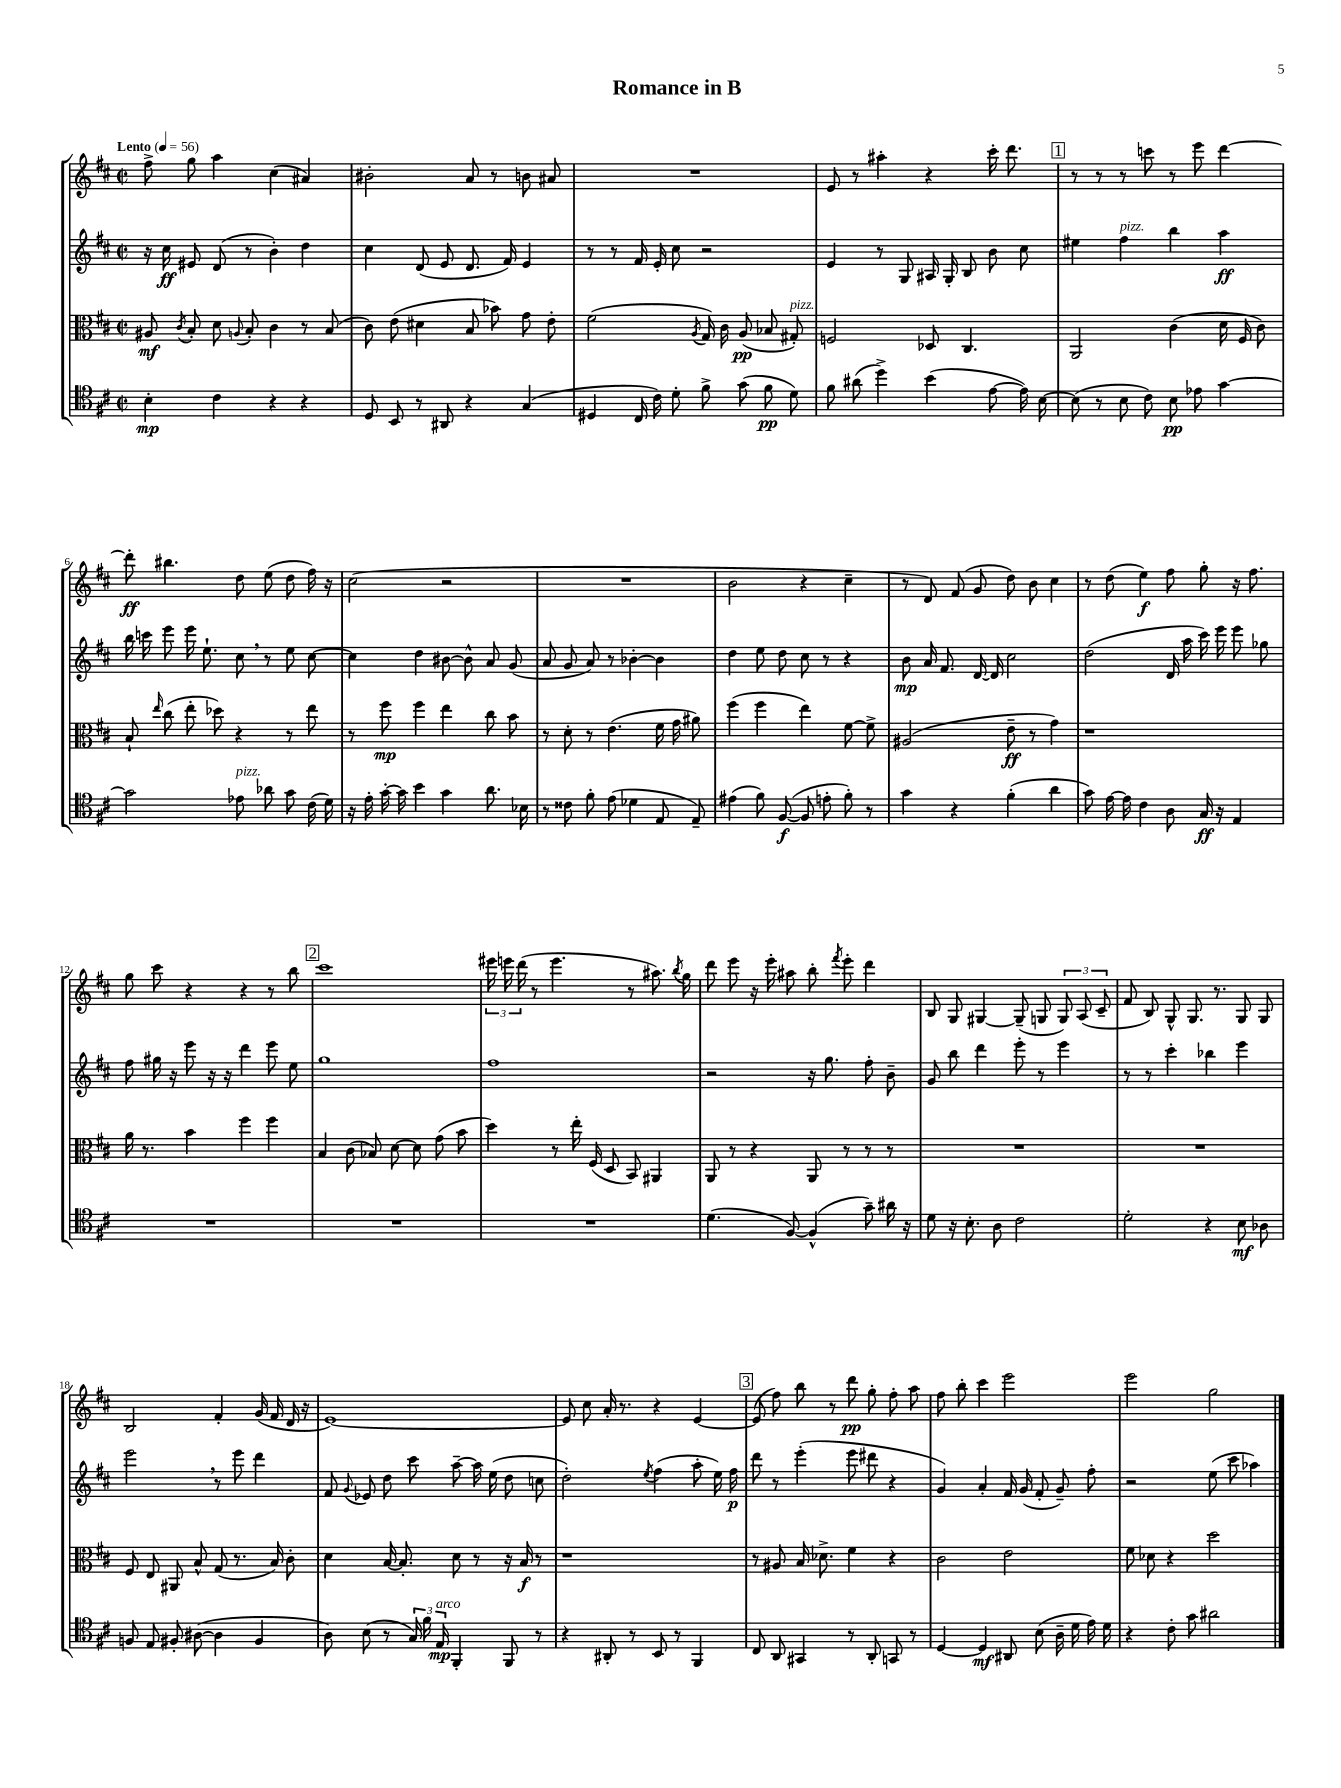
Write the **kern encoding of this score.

**kern	**kern	**kern	**kern
*staff4	*staff3	*staff2	*staff1
*clefC4	*clefC3	*clefG2	*clefG2
*k[f#c#]	*k[f#c#]	*k[f#c#]	*k[f#c#]
*M2/2	*M2/2	*M2/2	*M2/2
*met(c|)	*met(c|)	*met(c|)	*met(c|)
*MM56	*MM56	*MM56	*MM56
4B'	8A#	16r	8ff#^
.	.	16cc#	.
.	8qc#	.	.
.	8B'	8e#	8gg
4c#	8d	(8d	4aa
.	8qqA	.	.
.	8B'	8r	.
4r	4c#	4b')	(4cc#
4r	8r	4dd	4a#)
.	(8B	.	.
=	=	=	=
8D	8c#)	4cc#	2b#'
8BB	(8e	.	.
8r	4d#	(8d	.
8AA#	.	8e	.
4r	8B	8.d	8a
.	8b-)	.	8r
.	.	16f#)	.
(4G	8g	4e	8b
.	8e'	.	8a#
=	=	=	=
4D#	(2f#	8r	1r
.	.	8r	.
16C#	.	16f#	.
16c#)	.	16e'	.
8d'	.	8cc#	.
.	8qA	.	.
8f#^	16G)	2r	.
.	16c#	.	.
(8g	(8A	.	.
8f#	8B-	.	.
8d)	8G#')	.	.
=	=	=	=
8f#	2F	4e	8e
(8a#	.	.	8r
4dd^)	.	8r	4aa#'
.	.	8G	.
(4b	8D-	16A#	4r
.	.	16G'	.
.	4.C#	8B	.
[8e	.	8b	16ccc#'
.	.	.	8.ddd
16e])	.	8cc#	.
[16B	.	.	.
=	=	=	=
(8B]	2AA	4ee#	8r
8r	.	.	8r
8B	.	4ff#	8r
8c#)	.	.	8ccc
8B	(4c#	4bb	8r
8e-	.	.	8eee
[4g	16d	4aa	[4ddd
.	16F#	.	.
.	8c#)	.	.
=	=	=	=
2g]	8B`	16bb	8ddd']
.	.	16ccc	.
.	16qqee	.	.
.	(8cc#	8eee	4.bb#
.	8ee'	16eee	.
.	.	8.ee`	.
.	8dd-)	.	.
8e-	4r	8cc#	8dd
8a-	.	8r	(8ee
8g	8r	8ee	8dd
(16c#	8ee	[8cc#	16ff#)
16d)	.	.	16r
=	=	=	=
16r	8r	4cc#]	(2cc#
16e'	.	.	.
[16g'	8ff#	.	.
16g]	.	.	.
4b	4ff#	4dd	.
4g	4ee	[8b#	2r
.	.	8b#^^]	.
8.a	8cc#	8a	.
.	8b	(8g	.
16B-	.	.	.
=	=	=	=
8r	8r	8a	1r
8c##	8d'	8g	.
8f#'	8r	8a)	.
(8e	(4.e	8r	.
4d-	.	[4b-'	.
8E	16f#	4b-]	.
.	16g	.	.
8E~)	8a#)	.	.
=	=	=	=
(4e#	(4ff#	4dd	2b
8f#)	4ff#	8ee	.
([8F#	.	8dd	.
8F#]	4ee)	8cc#	4r
8e'	.	8r	.
8f#')	[8f#	4r	4cc#~
8r	8f#^]	.	.
=	=	=	=
4g	(2A#	8b	8r
.	.	16a	8d)
.	.	8.f#	.
4r	.	.	(8f#
.	.	[16d	8g
.	.	16d]	.
(4f#'	8e~	2cc#	8dd)
.	8r	.	8b
4a	4g)	.	4cc#
=	=	=	=
8g)	1r	(2dd	8r
[16e	.	.	(8dd
16e]	.	.	.
4c#	.	.	4ee)
8A	.	16d	8ff#
.	.	16aa	.
16G	.	16ccc#)	8gg'
16r	.	16eee	.
4E	.	8eee	16r
.	.	.	8.ff#
.	.	8gg-	.
=	=	=	=
1r	16a	8ff#	8gg
.	8.r	.	.
.	.	16gg#	8ccc#
.	.	16r	.
.	4b	8eee	4r
.	.	16r	.
.	.	16r	.
.	4ff#	4ddd	4r
.	4ff#	8eee	8r
.	.	8ee	8bb
=	=	=	=
1r	4B	1gg	1ccc#
.	(8c#	.	.
.	8B-)	.	.
.	[8d	.	.
.	8d]	.	.
.	(8g	.	.
.	8b	.	.
=	=	=	=
1r	4dd)	1ff#	24eee#
.	.	.	24eee
.	.	.	(24ddd
.	.	.	8r
.	8r	.	4.eee
.	16ee'	.	.
.	(16F#	.	.
.	8D	.	.
.	8BB)	.	8r
.	4AA#	.	8.aa#)
.	.	.	8qbb
.	.	.	16gg
=	=	=	=
(4.d	8AA	2r	8ddd
.	8r	.	8eee
.	4r	.	16r
.	.	.	16eee'
[8F#)	.	.	8aa#
(4F#^^]	8AA	16r	8bb'
.	.	8.gg	.
.	.	.	8qfff#
.	8r	.	8eee'
8g~)	8r	8ff#'	4ddd
16a#	8r	8b~	.
16r	.	.	.
=	=	=	=
8d	1r	8g	8B
16r	.	8bb	8G
8.B'	.	.	.
.	.	4ddd	[4G#
8A	.	.	.
2c#	.	8eee'	(8G#~]
.	.	8r	8G
.	.	4eee	12G)
.	.	.	(12A
.	.	.	12c#~
=	=	=	=
2d'	1r	8r	8f#
.	.	8r	8B)
.	.	4ccc#'	8G^^
.	.	.	8.G
4r	.	4bb-	.
.	.	.	8.r
8B	.	4eee	8G
8A-	.	.	8G
=	=	=	=
8F	8F#	2eee	2B
8E	8E	.	.
8F#'	8AA#	.	.
([8A#	8B^^	.	.
4A#]	(8G	8r	4f#'
.	8.r	8eee	.
4F#	.	4ddd	(16g
.	16B)	.	16f#
.	8c#'	.	16d
.	.	.	16r
=	=	=	=
8A)	4d	8f#	[1e)
.	.	8qqg	.
(8B	.	8e-	.
8r	[16B	8dd	.
.	8.B']	.	.
24G)	.	8ccc#	.
24f#	.	.	.
24E	.	.	.
4FF#'	8d	[8aa~	.
.	8r	16aa]	.
.	.	(16ee	.
8FF#	16r	8dd	.
.	16B	.	.
8r	8r	8cc	.
=	=	=	=
4r	1r	2dd')	8e]
.	.	.	8cc#
8AA#'	.	.	16a'
.	.	.	8.r
8r	.	.	.
.	.	8qee	.
8BB	.	(4ff#	4r
8r	.	.	.
4FF#	.	8aa'	[4e
.	.	16ee)	.
.	.	16ff#	.
=	=	=	=
8C#	8r	8ddd	(8e]
8AA	8A#	8r	8ff#)
4GG#	16B	(4eee'	8bb
.	8.d-^	.	.
.	.	.	8r
8r	4f#	8eee	8ddd
8AA'	.	8ddd#	8gg'
8GG	4r	4r	8ff#'
8r	.	.	8aa
=	=	=	=
[4D	2c#	4g)	8ff#
.	.	.	8bb'
4D]	.	4a'	4ccc#
8AA#	2e	16f#	2eee
.	.	(16g	.
(8B	.	8f#'	.
16A~	.	8g~)	.
16d	.	.	.
16e)	.	8ff#'	.
16d	.	.	.
=	=	=	=
4r	8f#	2r	2eee
.	8d-	.	.
8c#'	4r	.	.
8g	.	.	.
2a#	2dd	(8ee	2gg
.	.	8ccc#	.
.	.	4aa-)	.
==	==	==	==
*-	*-	*-	*-
